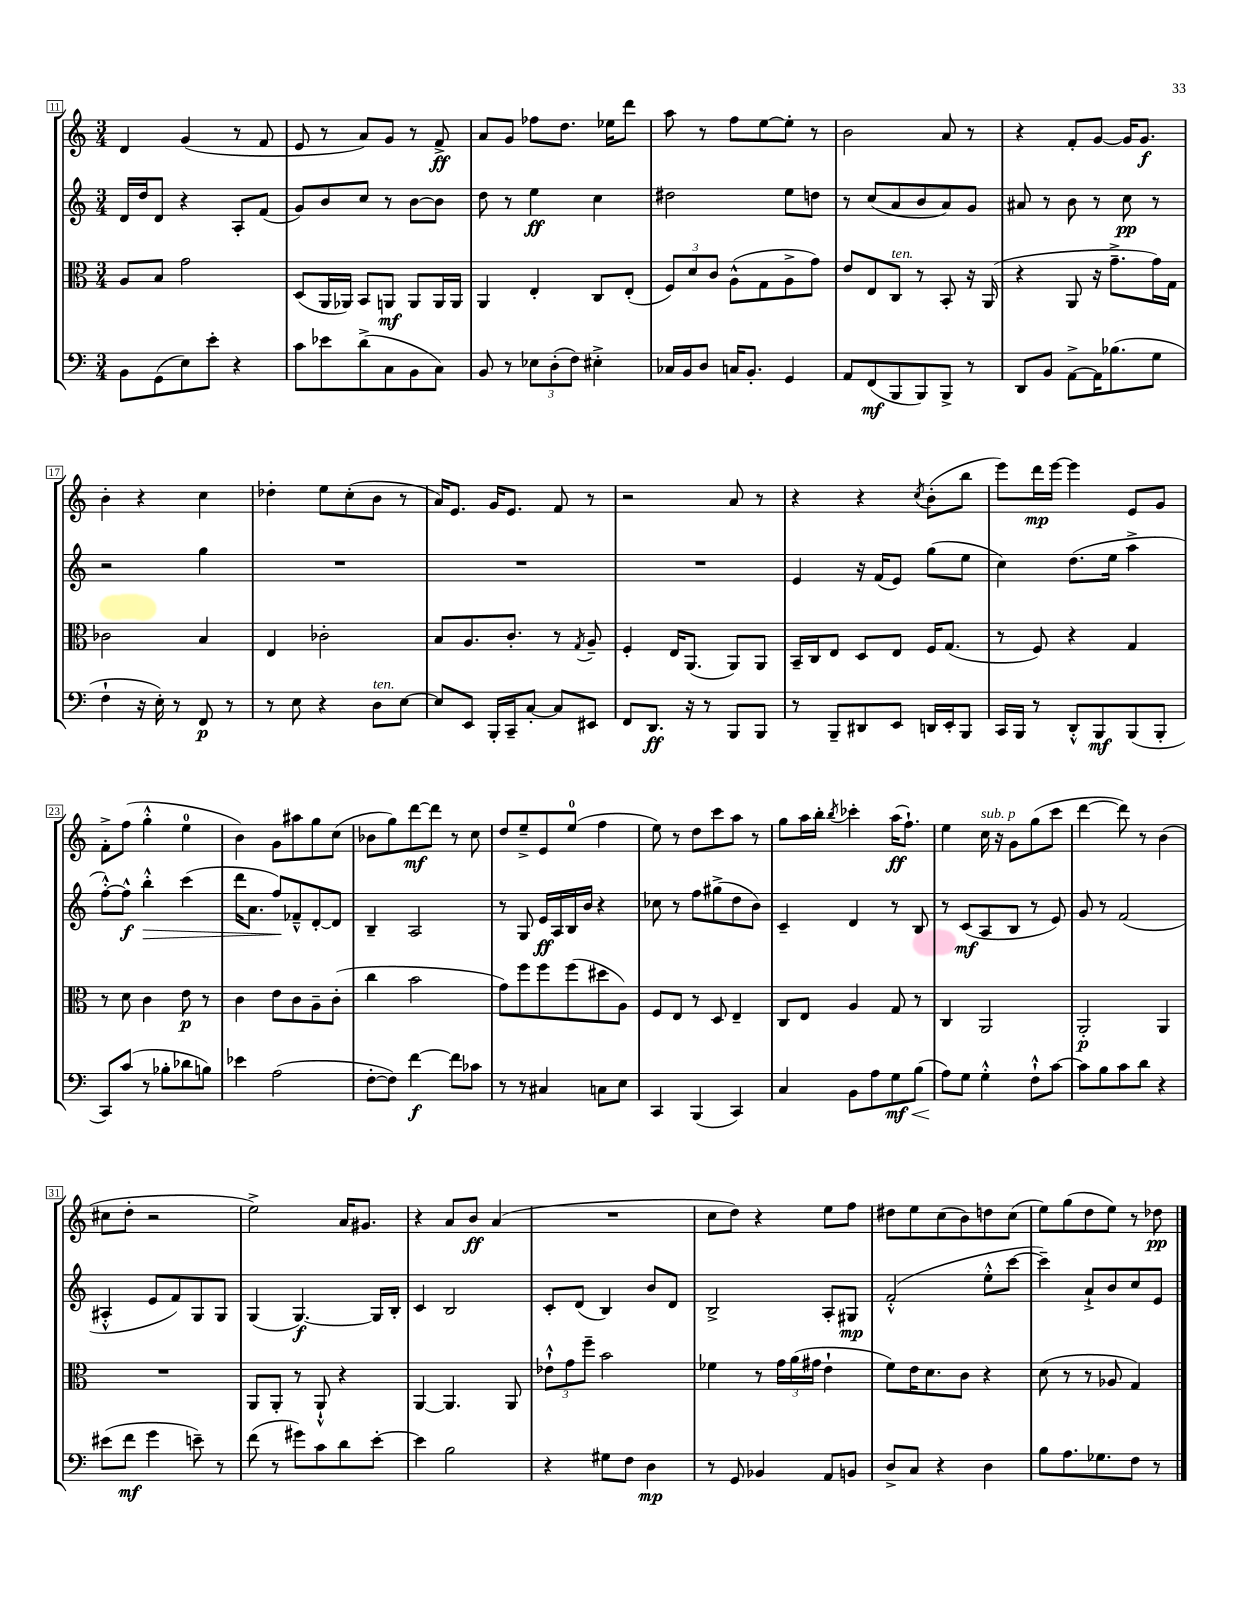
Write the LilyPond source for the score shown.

<<
\new StaffGroup <<
\new Staff = "s0" {
    \clef treble \key c \major \numericTimeSignature \time 3/4
    d'4 g'4( r8 f'8 |
    e'8 r8 a'8) g'8 r8 f'8->\ff |
    a'8 g'8 fes''8 d''8. ees''16 d'''8 |
    a''8 r8 f''8 e''8~ e''8-. r8 |
    b'2 a'8 r8 |
    r4 f'8-. g'8~ g'16 g'8.\f |
    b'4-. r4 c''4 |
    des''4-. e''8 c''8-.( b'8 r8 |
    a'16) e'8. g'16 e'8. f'8 r8 |
    r2 a'8 r8 |
    r4 r4 \acciaccatura { c''8 } b'8-.( b''8 |
    e'''8) d'''16\mp e'''16~ e'''4 e'8 g'8 |
    f'8-.-> f''8( g''4-.-^ e''4-0 |
    b'4) g'8 ais''8 g''8 c''8( |
    bes'8 g''8) d'''8~\mf d'''8 r8 c''8 |
    d''8 e''8---> e'8 e''8-0( f''4 |
    e''8) r8 d''8 c'''8 a''8 r8 |
    g''8 a''16 b''16-. \acciaccatura { b''8 } ces'''4-. a''16\ff( f''8.-!) |
    e''4 c''16^\markup { \italic "sub. p" } r16 g'8 g''8( c'''8 |
    d'''4~ d'''8) r8 b'4( |
    cis''8 d''8-. r2 |
    e''2->) a'16 gis'8. |
    r4 a'8 b'8\ff a'4( |
    R2. |
    c''8 d''8) r4 e''8 f''8 |
    dis''8 e''8 c''8( b'8) d''8 c''8( |
    e''8) g''8( d''8 e''8) r8 des''8\pp \bar "|." |
}
\new Staff = "s1" {
    \clef treble \key c \major \numericTimeSignature \time 3/4
    d'16 d''16 d'8 r4 a8-. f'8( |
    g'8) b'8 c''8 r8 b'8~ b'8 |
    d''8 r8 e''4\ff c''4 |
    dis''2 e''8 d''8 |
    r8 c''8( a'8 b'8 a'8) g'8 |
    ais'8 r8 b'8 r8 c''8\pp r8 |
    r2 g''4 |
    R2. |
    R2. |
    R2. |
    e'4 r16 f'16( e'8) g''8( e''8 |
    c''4) d''8.( e''16 a''4-> |
    f''8~-.-^) f''8-^\f b''4-.-^\> c'''4( |
    d'''16 a'8. f''8\!) fes'8---^ d'8~-. d'8 |
    b4-- a2 |
    r8 g8 e'16\ff a16 b16 b'16 r4 |
    ces''8 r8 f''8 gis''8->( d''8 b'8) |
    c'4-- d'4 r8 b8 |
    r8 c'8\mf( a8 b8 r8 e'8) |
    g'8 r8 f'2( |
    ais4-.-^ e'8 f'8) g8 g8 |
    g4( g4.~\f) g16 b16-. |
    c'4 b2 |
    c'8-. d'8( b4) b'8 d'8 |
    b2-> a8-. gis8\mp |
    f'2-.-^( e''8-.-^ c'''8~ |
    c'''4--) a'8-!-> b'8 c''8 e'8 \bar "|." |
}
\new Staff = "s2" {
    \clef alto \key c \major \numericTimeSignature \time 3/4
    a8 b8 g'2 |
    d8( a,16 aes,16) b,8 a,8\mf a,8 a,16 a,16 |
    a,4 e4-. c8 e8-.( |
    \tuplet 3/2 { f8) d'8 c'8 } a8-^( g8 a8-> g'8) |
    e'8 e8 c8^\markup { \italic "ten." } r8 b,8-. r16 a,16( |
    r4 a,8 r16 g'8.---> g'16) g16 |
    ces'2 b4 |
    e4 ces'2-. |
    b8 a8. c'8.-. r8 \acciaccatura { g8 } a8-- |
    f4-. e16 a,8.( a,8) a,8 |
    b,16-- c16 e8 d8 e8 f16 g8.( |
    r8 f8) r4 g4 |
    r8 d'8 c'4 e'8\p r8 |
    c'4 e'8 c'8 a8-- c'8-.( |
    c''4 b'2 |
    g'8) f''8 f''8 f''8( dis''8 a8) |
    f8 e8 r8 d8 e4-- |
    c8 e8 a4 g8 r8 |
    c4 a,2 |
    a,2-.\p a,4 |
    R2. |
    a,8 a,8-. r8 a,8-!-^ r4 |
    a,4~ a,4. a,8 |
    \tuplet 3/2 { ees'8-!-^ g'8 f''8-- } b'2 |
    fes'4 r8 \tuplet 3/2 { g'16 a'16( gis'16 } e'4-! |
    f'8) e'16 d'8. c'8 r4 |
    d'8( r8 r8 aes8 g4) \bar "|." |
}
\new Staff = "s3" {
    \clef bass \key c \major \numericTimeSignature \time 3/4
    b,8 g,8( e8) e'8-. r4 |
    c'8 ees'8 d'8->( c8 b,8 c8) |
    b,8 r8 \tuplet 3/2 { ees8 d8-.( f8) } eis4-.-> |
    ces16 b,16 d8 c16 b,8.-. g,4 |
    a,8 f,8\mf( b,,8 b,,8) b,,8-> r8 |
    d,8 b,8 a,8~-> a,16 bes8.( g8 |
    f4-! r16 e16-.) r8 f,8\p r8 |
    r8 e8 r4 d8^\markup { \italic "ten." } e8~ |
    e8 e,8 b,,16-. c,16-- c8~-. c8 eis,8 |
    f,8 d,8.\ff r16 r8 b,,8 b,,8 |
    r8 b,,8-- dis,8 e,8 d,16 e,16-. b,,8 |
    c,16 b,,16 r8 d,8-.-^ b,,8\mf b,,8( b,,8-. |
    c,8) c'8( r8 bes8-. des'8 b8) |
    ees'4 a2( |
    f8~-. f8) f'4~\f f'8 ces'8 |
    r8 r8 cis4 c8 e8 |
    c,4 b,,4( c,4) |
    c4 b,8 a8 g8\mf\< b8( |
    a8\!) g8 g4-.-^ f8-!-^ c'8~ |
    c'8 b8 c'8 d'8 r4 |
    eis'8( f'8\mf g'4 e'8--) r8 |
    f'8( r8 gis'8) c'8 d'8 e'8~-. |
    e'4 b2 |
    r4 gis8 f8 d4\mp |
    r8 g,8 bes,4 a,8 b,8 |
    d8-> c8 r4 d4 |
    b8 a8. ges8. f8 r8 \bar "|." |
}
>>
>>
\layout { \context { \Score currentBarNumber = #11 \override BarNumber.stencil = #(make-stencil-boxer 0.1 0.3 ly:text-interface::print) } }
